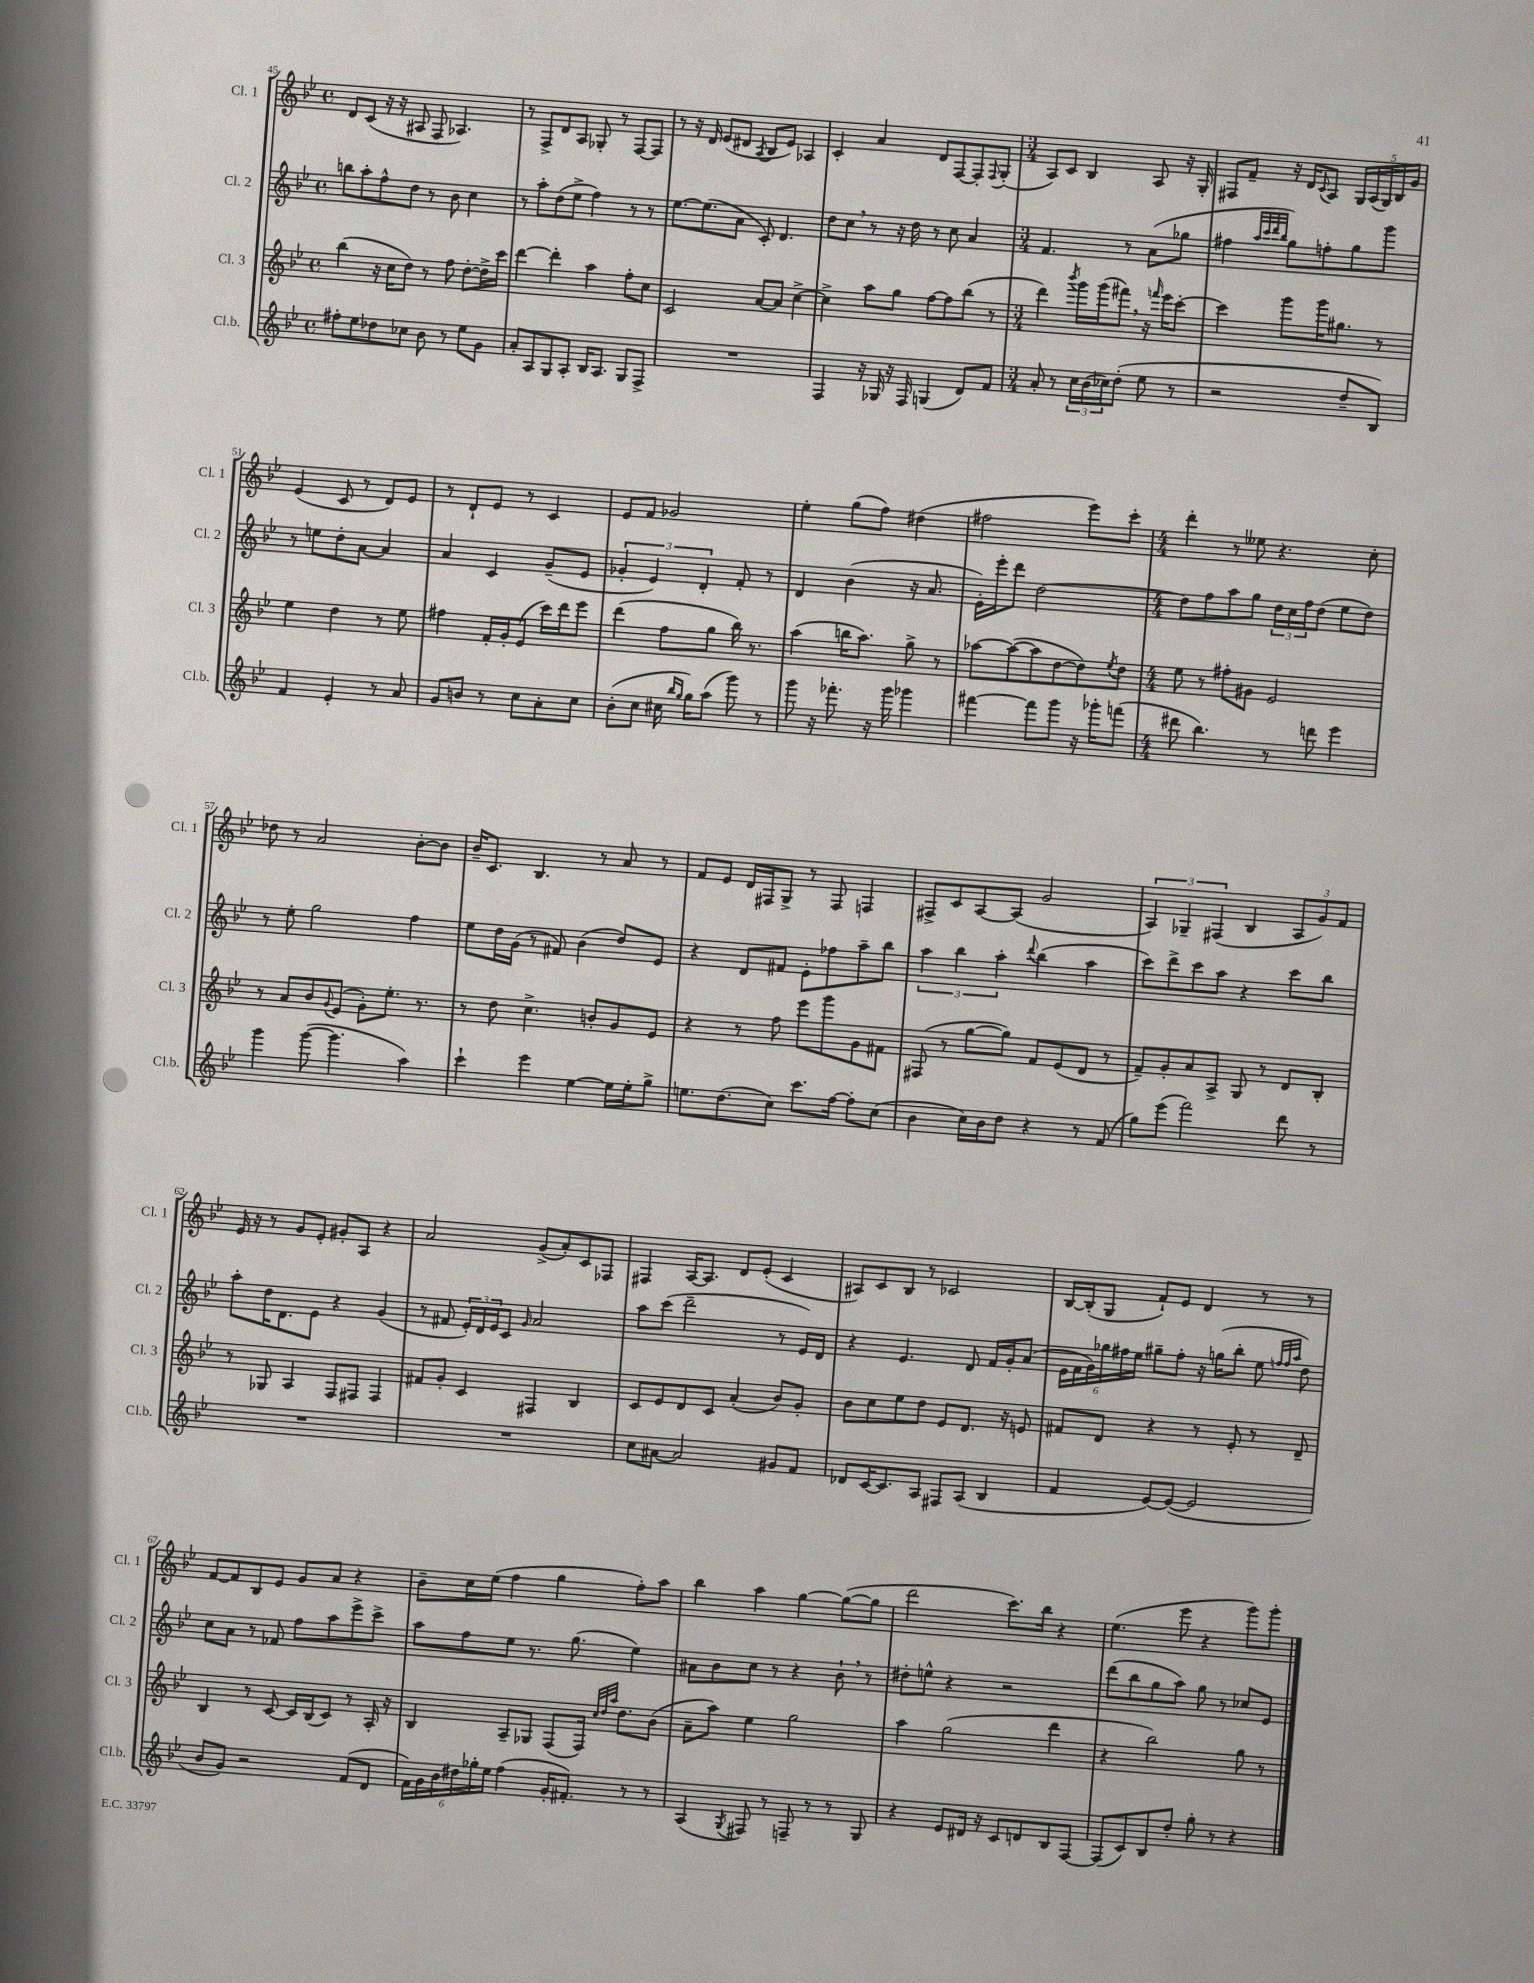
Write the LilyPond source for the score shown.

<<
\new StaffGroup <<
\new Staff = "s0" \with { instrumentName = "Cl. 1" shortInstrumentName = "Cl. 1" } {
    \clef treble \key bes \major \defaultTimeSignature \time 4/4
    d'8 c'8( r16 r16 ais8 f8 aes4.) |
    r8 f8-> d'8 a8 ges8-. r8 f8~ f8 |
    r8 r16 d'16 ees'8( dis'8 \acciaccatura { a8 } bes8 ees'8) aes4 |
    c'4-. a'4 d'8 f8~ f8-. \appoggiatura { f8 } g8-.( |
    \numericTimeSignature \time 3/4 a8) c'8 bes4 a8 r16 g16-. |
    fis8 f'8-- r16 d'16 \appoggiatura { c'8 } a8 \tuplet 5/4 { g16 a16( g16) bes16 g'16 } |
    ees'4( c'8 r8 d'8) ees'8 |
    r8 d'8-! ees'8 r8 c'4 |
    ees'8 f'8 ges'2 |
    ees''4-. g''8( f''8) dis''4( |
    fis''2 ees'''8) c'''8-. |
    \numericTimeSignature \time 4/4 d'''4-. r8 eeses''8 r4. c''8-. |
    des''8 r8 a'2 bes'8~-. bes'8 |
    bes'16-- c'8. bes4. r8 a'8 r8 |
    f'8 ees'8 d'16 fis16 g8-> r8 fis8 f4 |
    fis8-> c'8 a8~ a8( g'2 |
    \tuplet 3/2 { a4) ges4-- fis4( } bes4 \tuplet 3/2 { a8 g'8) f'8 } |
    ees'16 r16 r8 g'8 ees'8-. gis'8-. a8 r4 |
    a'2 g'8->( a'8-.) c'8 fes8 |
    fis4 a16~ a8. d'8 ees'8-.( c'4 |
    ais8) c'8 bes8 r8 ces'2 |
    bes16~ bes16-.( g8 f'8-!) ees'8 d'4 r8 r8 |
    f'8~ f'8 bes8 ees'8 g'8 a'8 r4 |
    bes'8-- c''16 ees''16( f''4 g''4 f''8-.) a''8 |
    bes''4 a''4 g''4~ g''8~( g''8 |
    d'''2 c'''8.) bes''16 r4 |
    ees''4.( ees'''8 r4 g'''8) g'''8-. \bar "|." |
}
\new Staff = "s1" \with { instrumentName = "Cl. 2" shortInstrumentName = "Cl. 2" } {
    \clef treble \key bes \major \defaultTimeSignature \time 4/4
    b''8 a''8-. f''8-^ d''8 r8 bes'8 c''4 |
    r8 a''8-. d''8( ees''8-> f''4) r8 r8 |
    ees''8.~ ees''8.( a'8 c'8-.) d'4. |
    d''8 c''8 \breathe r8 r16 d''16 r8 c''8 a'4 |
    \numericTimeSignature \time 3/4 f'4. r8 a'8( ges''8 |
    fis''4 \grace { a''32 c'''32 d'''32 bes''32 } g''8) f''8-. g''8 g'''8 |
    r8 e''8 d''8-. a'8~ a'4 |
    a'4 c'4 g'8--( ees'8 |
    \tuplet 3/2 { ges'4-. ees'4) d'4-. } f'8-. r8 |
    d'4 bes'4( r16 a'8. |
    ees'16-.) ees'''16-. d'''8 d''2~ |
    \numericTimeSignature \time 4/4 d''8 f''8 a''8 g''8 \tuplet 3/2 { d''16 c''16 f''16 } d''8( ees''8 d''8) |
    r8 ees''8-. g''2 f''4 |
    ees''8 d''16 g'16( r8 fis'8) bes'4( d''8) ees'8 |
    r4 d'8 fis'8 ees'8-. fes''8 a''8-- bes''8 |
    \tuplet 3/2 { a''4 bes''4 a''4-. } \appoggiatura { d'''8 } bes''4( a''4 |
    c'''8) d'''8-> c'''8 a''8 r4 c'''8 bes''8 |
    a''8-. d''16 d'8. ees'8 r4 g'4( |
    r8 fis'8 \tuplet 3/2 { ees'16-.) d'16 ees'16 } c'8 \grace { g'16 } a'2 |
    a''8 c'''8( d'''2-- r8 ees'16) d'16 |
    r4 ees'4. d'8 f'16 g'16-. a'8( |
    \tuplet 6/4 { ees'16 f'16 g'16) ges''16 fis''16 ees''16 } gis''8-- fis''8-. r16 g''16( bes''8-. ees''8 \grace { f''32 f''32 a''32 } d''8) |
    c''8 a'8 r8 fes'8 f''8 a''8 ees'''8-> c'''8-> |
    a''8 f''8 ees''8 r8. g''8.( ees''4) |
    ais'8 bes'8 c''8 r8 r4 bes'8-! \breathe r8 |
    dis''8-. e''8-^ r4 r2 |
    d'''8( bes''8 g''8 a''8) g''8 r8 ces''8 ees'8 \bar "|." |
}
\new Staff = "s2" \with { instrumentName = "Cl. 3" shortInstrumentName = "Cl. 3" } {
    \clef treble \key bes \major \defaultTimeSignature \time 4/4
    bes''4( r16 c''16 d''8) r8 f''8 d''8~-. d''16-> c'''16 |
    d'''4~ d'''4-. a''4 f''8-. c''8 |
    c'2 a'8~ a'8 c''4~-> |
    c''4-> a''8 g''8 f''8~ f''8 bes''8( r8 |
    \numericTimeSignature \time 3/4 d'''4) \acciaccatura { bes'''8 } g'''16 g'''16( fis'''8) \breathe r16 \grace { f'''16 } ees'''16 c'''8~-. |
    c'''4 g'''8 g'''16 gis''8. r8 |
    ees''4 d''4 r8 ees''8 |
    fis''4 f'16-. g'16-. ees'8( c'''16) d'''16 ees'''8 |
    d'''4( f''8 g''8 bes''16) r8. |
    a''4( b''16 a''8.) g''8-> r8 |
    aes''8~ aes''8~( aes''8 d''8~ d''8) \acciaccatura { ees''8 } d''8 |
    \numericTimeSignature \time 4/4 ees''8 r8 fis''8-. gis'8 ees'2 |
    r8 a'8 bes'8 \appoggiatura { g'8 } ees'8( g'8-.) ees''8.-. r8. |
    r8 d''8 c''4.-> b'8-. g'8 ees'8 |
    r4 r8 f''8 ees'''8 g'''8 g'8 fis'8 |
    fis8( r8 g''8~ g''8) f'8 ees'8( d'8 r8 |
    f'8--) g'8-. a'8 a8-> g8 r8 d'8 bes8-. |
    r8 ges8 a4 f8 fis8 fis4 |
    fis'8 g'8-. c'4 fis4 bes4 |
    c'8 ees'8 d'8 c'8 a'4-.( bes'8) g'8-. |
    bes'8 c''8 ees''8 d''8 ees'8 d'8. r16 e'8 |
    fis'8 d'8 r4 r8 ees'8-. r8 d'8-- |
    bes4 r8 c'8~ c'16 bes16( c'8) r8 a16-. r16 |
    bes4 a8-- ges8 f8( f16) \grace { c''32 d''32 a''32 } d''8. bes'8( |
    a'8-- a''8) ees''4 g''2 |
    a''4 g''2( d'''4 |
    r4 bes''2) g''8 r8 \bar "|." |
}
\new Staff = "s3" \with { instrumentName = "Cl.b." shortInstrumentName = "Cl.b." } {
    \clef treble \key bes \major \defaultTimeSignature \time 4/4
    fis''8-. ees''8 des''8 ces''8 bes'8 r8 ees''8 g'8 |
    a'8-. a8 g8 a8-. bes16 a8. g8 f8-> |
    R1 |
    f4 r16 ges16 r16 f16 g4( d'8) f'8 |
    \numericTimeSignature \time 3/4 a'8-. r8 \tuplet 3/2 { c''16 bes'16( ces''16) } d''8-.( ees''8 r8 |
    r2 d''8-- bes8) |
    f'4 ees'4-. r8 a'8 |
    g'8 b'8 r8 c''8 a'8-. c''8 |
    bes'8-.( c''8 cis''16 \grace { bes''16 g''16 } g''16) a''8( g'''8) r8 |
    g'''8 r16 fes'''8.-. r16 g'''16 ges'''4 |
    fis'''4~ fis'''8 g'''8 r16 ges'''16-. f'''8( |
    \numericTimeSignature \time 4/4 dis'''8 bes''4.) r8 d'''8 ees'''4 |
    g'''4 g'''8~( g'''4. a''4) |
    c'''4-! ees'''4 ees''4~ ees''16 ees''16-. g''8-> |
    e''8. d''8.( c''8) c'''8. f''16~ f''8-. c''8( |
    bes'4 c''16) bes'16 d''8 r4 r8 f'8( |
    g''8) ees'''8( f'''2) d'''8 r8 |
    R1 |
    R1 |
    c''8 ais'8~ ais'2 gis'8 f'8 |
    des'8 c'16~ c'8. a8 fis8 a8( bes4 |
    f'4 ees'8~) ees'8~( ees'2 |
    bes'8 g'8) r2 f'8( d'8 |
    \tuplet 6/4 { f'16) g'16 bes'16 dis''16 ges''16-. ees''16 } f''4( g'16-. fis'8.-.) r8 r8 |
    a4( \acciaccatura { g8 } fis8) r8 f8-- r8 r8 g8 |
    r4 ees'8 dis'16 r16 c'8 d'8 bes8 f8~ |
    f8( c'8) bes8 d''8-. g''8-. r8 r4 \bar "|." |
}
>>
>>
\layout { \context { \Score currentBarNumber = #45 } }
